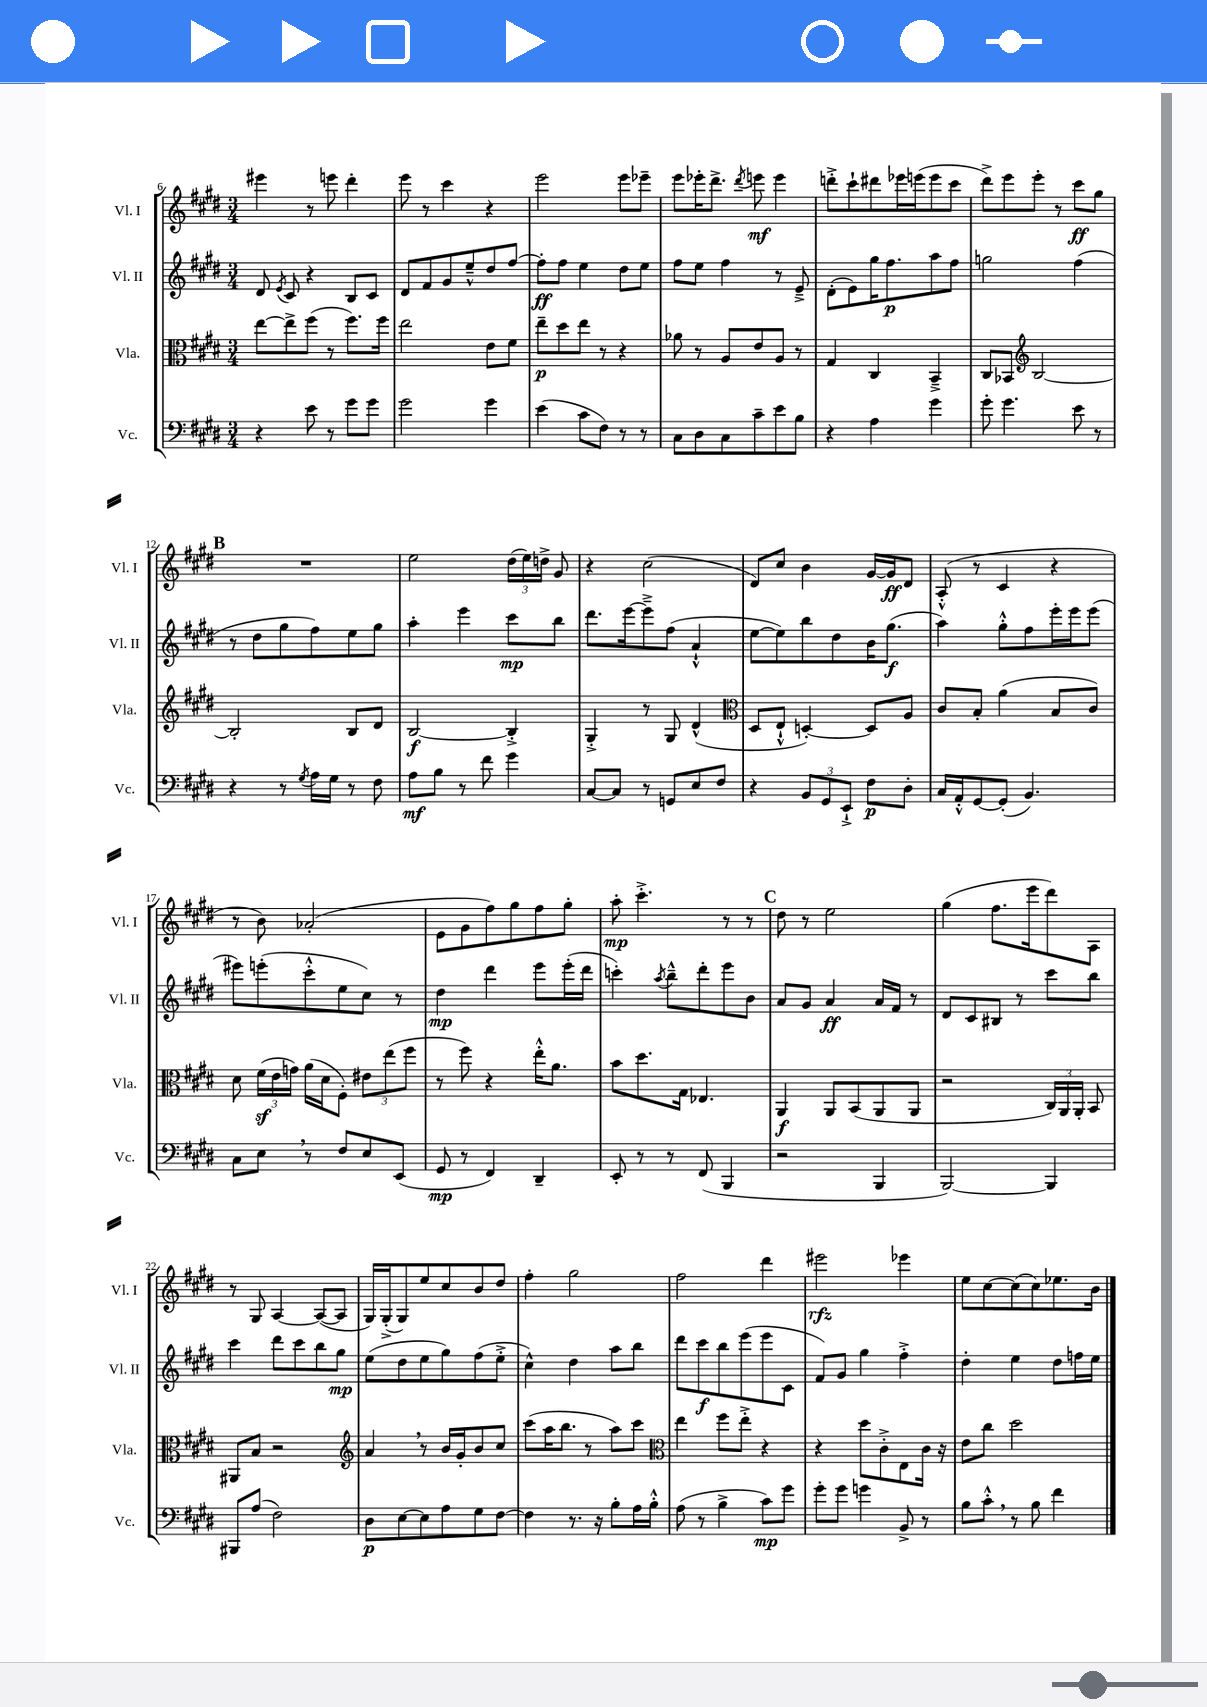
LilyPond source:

<<
\new StaffGroup <<
\new Staff = "s0" \with { instrumentName = "Vl. I" shortInstrumentName = "Vl. I" } {
    \clef treble \key e \major \numericTimeSignature \time 3/4
    \autoBeamOff eis'''4 r8 e'''8 dis'''4-. |
    e'''8 r8 cis'''4 r4 |
    e'''2 e'''8[ ees'''8]-- |
    e'''8[ ees'''16-. dis'''8.]-> \acciaccatura { dis'''8 } e'''8\mf e'''4 |
    d'''8[-.-> cis'''8-! dis'''8 ees'''16 e'''16( e'''8 cis'''8] |
    dis'''8[->) e'''8 e'''8]-. r8 cis'''8[\ff gis''8] |
    \mark \markup { \bold "B" } R2. |
    e''2 \tuplet 3/2 { dis''16[( e''16) d''16]-> } gis'8 |
    r4 cis''2( |
    dis'8[) cis''8] b'4 gis'16[~ gis'16\ff dis'8] |
    a8-.-^( r8 cis'4 r4 |
    r8 b'8) aes'2-.( |
    e'8[ gis'8 fis''8) gis''8 fis''8 gis''8]-. |
    a''8-.\mp cis'''4.-.-> r8 r8 |
    \mark \markup { \bold "C" } dis''8 r8 e''2 |
    gis''4( fis''8.[ e'''16 dis'''8) a8] |
    r8 gis8 a4~ a8[~( a8] |
    gis16[) gis16-.->( gis8) e''8 cis''8 b'8 dis''8] |
    fis''4-. gis''2 |
    fis''2 dis'''4 |
    eis'''2\rfz ees'''4 |
    e''8[ cis''8~ cis''8( cis''8) ees''8. b'16] \bar "|." |
}
\new Staff = "s1" \with { instrumentName = "Vl. II" shortInstrumentName = "Vl. II" } {
    \clef treble \key e \major \numericTimeSignature \time 3/4
    \autoBeamOff dis'8 \acciaccatura { e'8 } cis'8 r4 b8[ cis'8] |
    dis'8[ fis'8 gis'8 e''8---^ dis''8 fis''8]~ |
    fis''8[-.\ff fis''8] e''4 dis''8[ e''8] |
    fis''8[ e''8] fis''4 r8 e'8---> |
    dis'8[-.( e'8) gis''16 fis''8.\p a''8 fis''8] |
    g''2 fis''4( |
    \mark \markup { \bold "B" } r8 dis''8[ gis''8 fis''8) e''8 gis''8] |
    a''4-. e'''4 cis'''8[\mp b''8] |
    dis'''8.[ e'''16~ e'''8---> fis''8]( a'4-!-^ |
    e''8[~ e''8) b''8 dis''8 b'16 gis''8.]\f( |
    a''4) gis''8[-.-^ fis''8 e'''16-. e'''16 e'''8]( |
    eis'''8[) e'''8-.( cis'''8-.-^ e''8 cis''8]) r8 |
    dis''4\mp dis'''4 e'''8[ e'''16-.( dis'''16] |
    c'''4-.) \acciaccatura { a''8 } b''8[---^ dis'''8-. e'''8 b'8] |
    \mark \markup { \bold "C" } a'8[ gis'8] a'4\ff a'16[ fis'16] r8 |
    dis'8[ cis'8 bis8] r8 cis'''8[ b''8] |
    cis'''4 dis'''8[ cis'''8 b''8 gis''8]\mp |
    e''8[( dis''8 e''8 gis''8) fis''8( e''8]-.-> |
    cis''4-^) dis''4 a''8[ b''8] |
    dis'''8[ cis'''8\f b''8 e'''8( e'''8 cis'8] |
    fis'8[) gis'8] gis''4 fis''4-.-> |
    dis''4-. e''4 dis''8[ f''16 e''16] \bar "|." |
}
\new Staff = "s2" \with { instrumentName = "Vla." shortInstrumentName = "Vla." } {
    \clef alto \key e \major \numericTimeSignature \time 3/4
    \autoBeamOff e''8[~ e''8-> fis''8]( r8 fis''8.[) fis''16] |
    e''2 e'8[ fis'8] |
    e''8[--\p dis''8 e''8] r8 r4 |
    aes'8 r8 a8[ e'8 a8] r8 |
    gis4 cis4 b,4---> |
    cis8[ bes,8] \clef treble b2~ |
    \mark \markup { \bold "B" } b2-. b8[ dis'8] |
    b2~\f b4-.-> |
    gis4-.-> r8 gis8 dis'4-^( |
    \clef alto dis8[ e8]-!-^ d4~-.) d8[ a8] |
    cis'8[ b8]-. a'4( b8[ cis'8]) |
    dis'8 \tuplet 3/2 { fis'16[\sf( e'16 g'16]) } a'16[( dis'16 fis8]-.) \tuplet 3/2 { eis'8[ e''8( fis''8] } |
    r8 fis''8) r4 e''16[-.-^ a'8.] |
    b'8[ dis''8. gis16] ees4. |
    \mark \markup { \bold "C" } a,4\f a,8[ b,8( a,8 a,8] |
    r2 \tuplet 3/2 { cis16[) a,16 a,16]-. } b,8 |
    ais,8[ b8] r2 |
    \clef treble a'4 \breathe r8 b'16[ gis'16-. b'8 cis''8] |
    cis'''8[( a''16 b''8.] r8 a''8[) cis'''8] |
    \clef alto e''4 fis''8[ e''8]-.-> r4 |
    r4 dis''8[ cis'8-.-> e8 cis'16] r16 |
    e'8[ cis''8] dis''2 \bar "|." |
}
\new Staff = "s3" \with { instrumentName = "Vc." shortInstrumentName = "Vc." } {
    \clef bass \key e \major \numericTimeSignature \time 3/4
    \autoBeamOff r4 e'8 r8 gis'8[ gis'8] |
    gis'2 gis'4 |
    e'4( cis'8[ fis8]) r8 r8 |
    cis8[ dis8 cis8 cis'8-- e'8 b8] |
    r4 a4 gis'4 |
    gis'8-. gis'4. e'8 r8 |
    \mark \markup { \bold "B" } r4 r8 \acciaccatura { gis8 } a16[ gis16] r8 fis8 |
    a8[\mf b8] r8 fis'8 gis'4 |
    cis8[~ cis8] r8 g,8[ e8 fis8] |
    r4 \tuplet 3/2 { b,8[ gis,8 e,8]-!-> } fis8[\p dis8]-. |
    cis16[ a,16-.-^ gis,8~ gis,8]-.( b,4.) |
    cis8[ e8] \breathe r8 fis8[ e8 e,8]( |
    gis,8\mp r8 fis,4) dis,4-- |
    e,8-. r8 r8 fis,8( b,,4 |
    \mark \markup { \bold "C" } r2 b,,4 |
    b,,2~) b,,4 |
    bis,,8[ a8]( fis2) |
    dis8[\p e8~ e8 a8 gis8 fis8]~ |
    fis4 r8. r16 b8[-. a16 b16]-.-^ |
    a8( r8 b4-> cis'8[\mp) gis'8] |
    gis'8[-. gis'8] g'4 b,8-> r8 |
    b8[ cis'8]-.-^ \breathe r8 b8 fis'4 \bar "|." |
}
>>
>>
\layout { \context { \Score currentBarNumber = #6 } }
